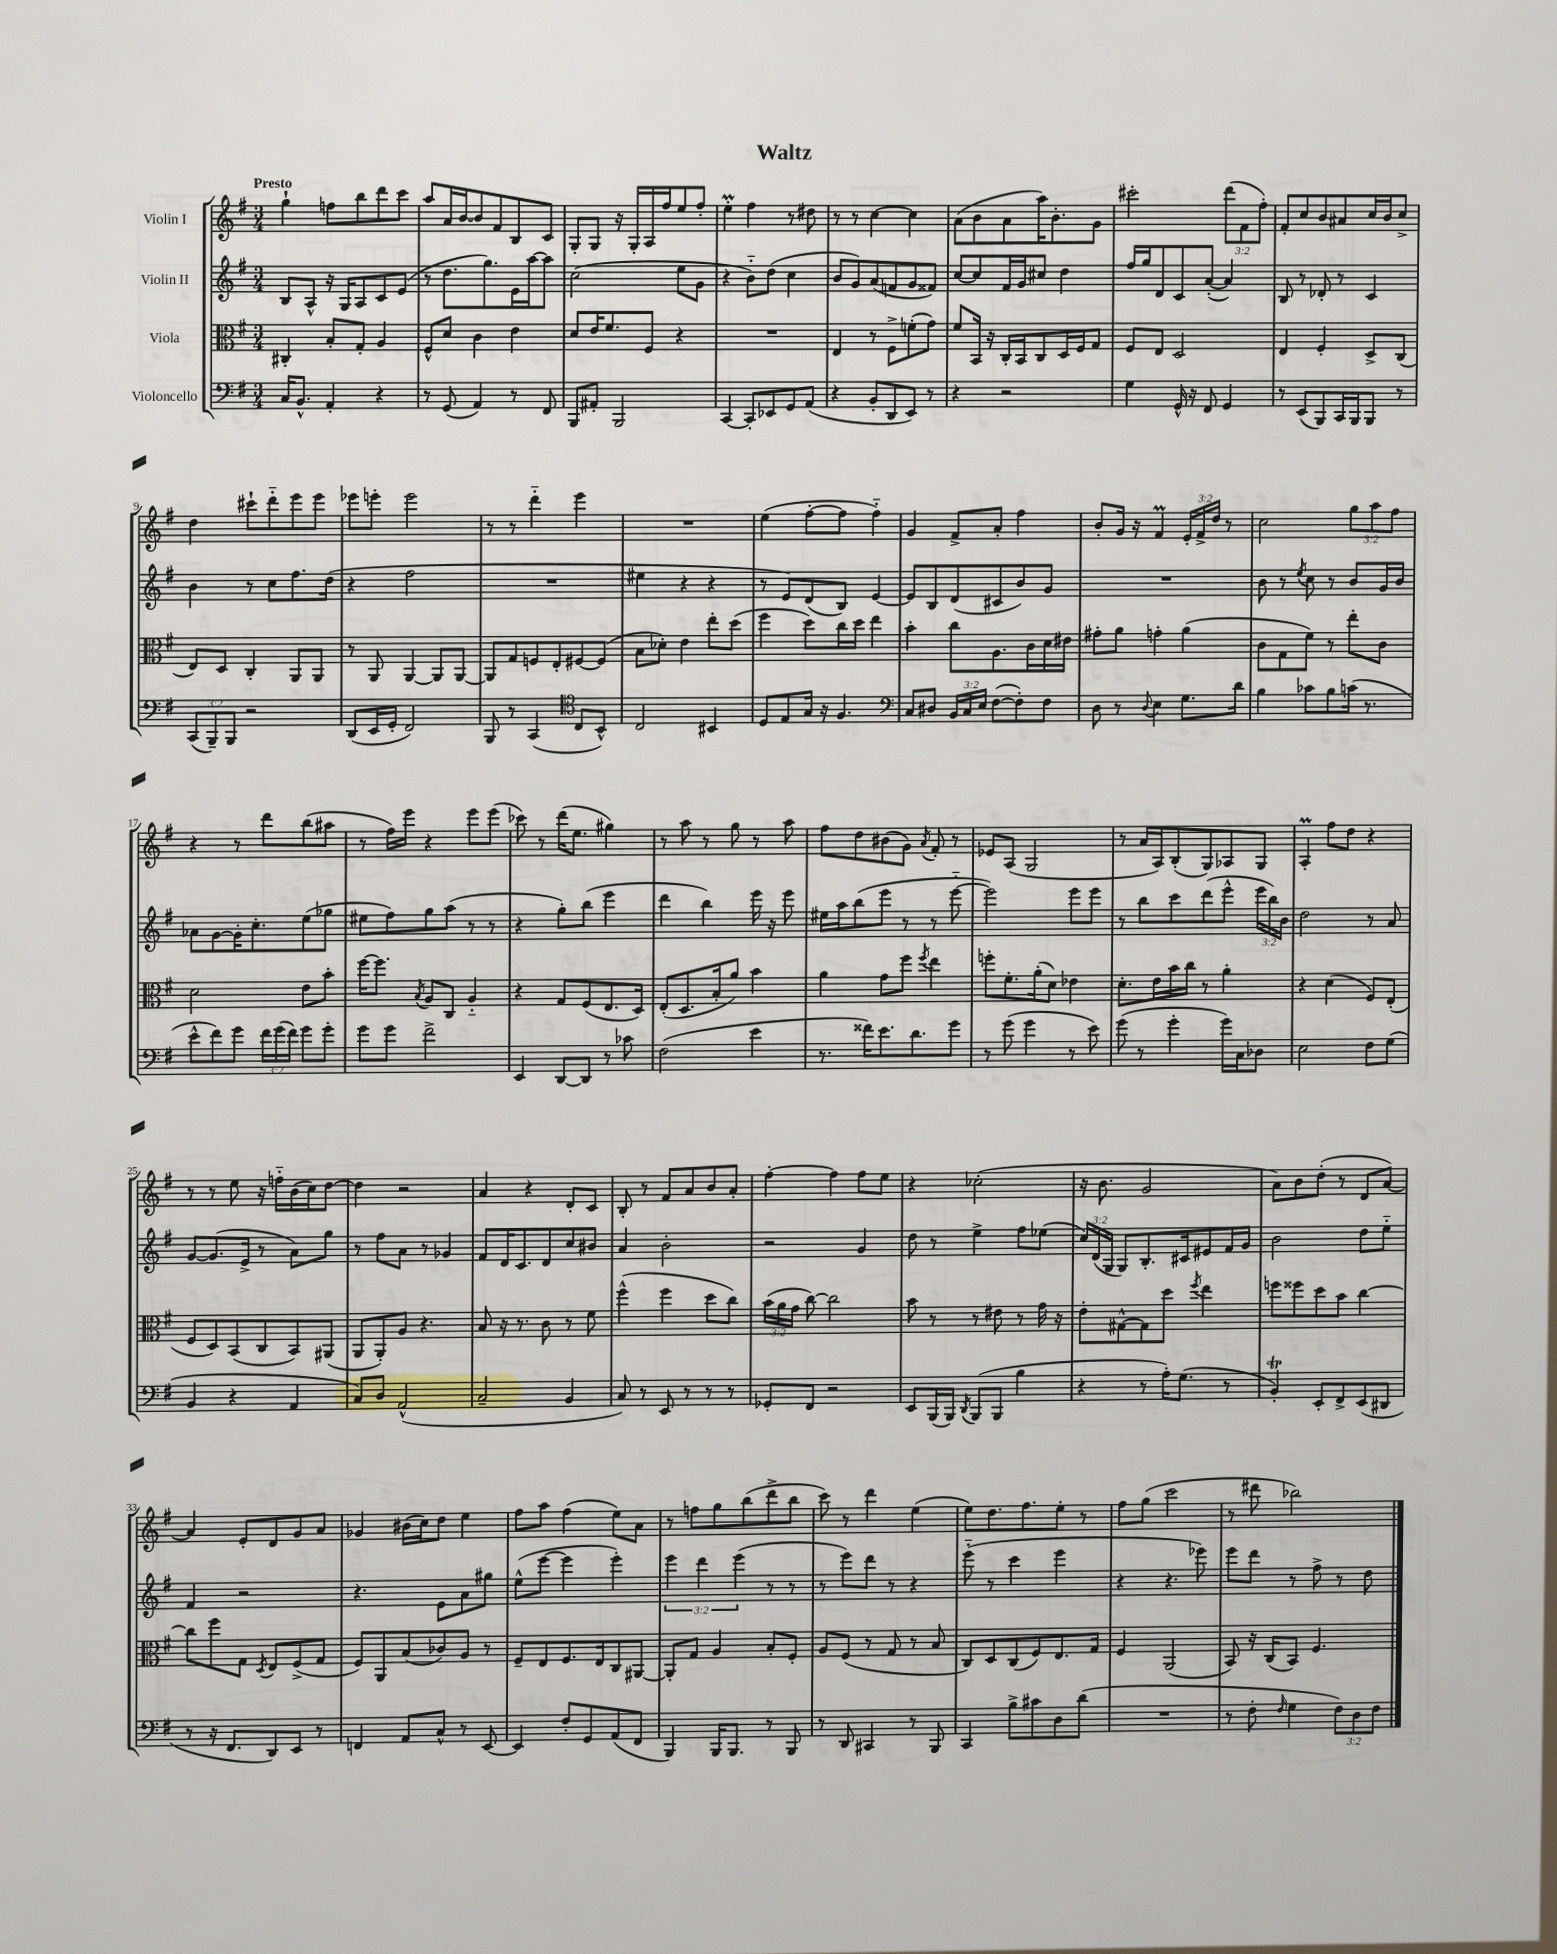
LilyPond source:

\header { title = "Waltz" }
<<
\new StaffGroup <<
\new Staff = "s0" \with { instrumentName = "Violin I" } {
    \clef treble \key g \major \numericTimeSignature \time 3/4 \override Staff.TupletNumber.text = #tuplet-number::calc-fraction-text \tempo "Presto"
    \autoBeamOff g''4-! f''8[ b''8 d'''8 c'''8] |
    a''8[ a'16 b'16~ b'8 fis'8 b8 c'8] |
    g8[-. g8] r16 g16[-. a16 fis''16 e''8 fis''8]-. |
    e''4-.\prall fis''4 r8 dis''8 |
    r8 r8 c''4~ c''4 |
    a'8[( b'8 a'8 a''16) b'8.-. g'8] |
    cis'''2-. \tuplet 3/2 { d'''8[( fis'8 fis''8]-.) } |
    fis'8[-. c''8 b'8 ais'8 c''16 b'16 c''8]-> |
    d''4 cis'''8[-! d'''8-_ e'''8 e'''8] |
    ees'''8[ e'''8]-. e'''2 |
    r8 r8 d'''4-_ e'''4 |
    R2. |
    e''4( fis''8[~-. fis''8] fis''4-_) |
    g'4 fis'8[-> a'8]-. fis''4 |
    b'8[-. g'16] r16 fis'4\prall \tuplet 3/2 { e'16[-. fis'16-> d''16] } r8 |
    c''2 \tuplet 3/2 { g''8[ a''8 fis''8] } |
    r4 r8 d'''8[ b''8( ais''8] |
    r8 fis''16[) e'''16] r4 e'''8[ e'''8]( |
    ces'''8) r8 d'''16[( e''8.] gis''4) |
    r8 a''8 r8 g''8 r8 a''8 |
    fis''8[ d''8 bis'8( g'8]) \acciaccatura { a'8 } fis'8-. r8 |
    ees'8[ a8]( g2 |
    r8 a'16[ a16) b8-.( g8) aes8 g8] |
    a4-.\prall fis''8[ d''8] r4 |
    r8 r8 e''8 r16 f''16[-_ b'16( c''16) d''8]~ |
    d''4 r2 |
    a'4 r4 d'8[-. c'8] |
    b8-. r8 fis'8[ a'8 b'8 a'8]-. |
    fis''4~-. fis''4 fis''8[ e''8] |
    r4 ces''2-.( |
    r16 b'8. g'2 |
    a'8[) b'8 d''8]-.( r8 d'8[ a'8]~) |
    a'4 e'8[-. d'8 g'8 a'8] |
    ges'4 bis'16[( c''16) d''8] e''4 |
    fis''8[ a''8] fis''4( e''8[) a'8] |
    r8 f''8[ g''8 b''8( d'''8-> b''8] |
    c'''8) r8 d'''4 e''4( |
    e''8[) d''8. fis''8. e''8]-. r8 |
    fis''8[ g''8]( c'''2 |
    r8 dis'''8 bes''2) \bar "|." |
}
\new Staff = "s1" \with { instrumentName = "Violin II" } {
    \clef treble \key g \major \numericTimeSignature \time 3/4 \override Staff.TupletNumber.text = #tuplet-number::calc-fraction-text
    \autoBeamOff b8[ a8]-^ r16 g16[ a8 c'8 e'8]( |
    r8 d''8.[ g''8.) e'16 a''16~ a''8] |
    c''2( e''8[ g'8] |
    r4 b'8[-_) d''8]( c''4 |
    b'8[ g'8) a'8( f'8 g'8 fisis'8]) |
    c''8[~ c''8 fis'16 g'16 cis''8] d''4 |
    fis''16[ g''16 d'8 c'8 a'8]~-.( a'4) |
    b8 r8 des'8-. r8 c'4 |
    b'4 r8 c''8[ fis''8. d''16]( |
    r4 fis''2 |
    R2. |
    eis''4 r4 r4 |
    r8 e'8[) d'8( b8]) e'4~ |
    e'8[ b8 d'8( cis'8 b'8) g'8] |
    R2. |
    b'8 r8 \acciaccatura { e''8 } c''8 r8 b'8[ g'16 b'16] |
    aes'8[ g'8~ g'16-. c''8.-. e''8( ges''8] |
    eis''8[ fis''8) g''8 a''8]( r8 r8 |
    r4 g''8[-.) b''8]( e'''4 |
    d'''4 b''4) e'''16 r16 e'''8 |
    eis''16[ a''16 b''8( e'''8] r8 r8 e'''8~-_ |
    e'''2) e'''8[ e'''8] |
    r8 b''8[ c'''8 d'''8( e'''8]-^ \tuplet 3/2 { e'''16[ b''16) b'16] } |
    d''2 r8 a'8 |
    g'8[~ g'8.( e'16]-> r8 a'8[) g''8] |
    r8 fis''8[ a'8] r8 ges'4 |
    fis'8[ d'16 c'8. d'8 c''8 bis'8] |
    a'4 b'2-. |
    r2 g'4 |
    d''8 r8 e''4-> fis''8[ ees''8]( |
    \tuplet 3/2 { c''16[) d'16( g16] } g8[) b8.-. cis'16 eis'8 fis'16 g'16] |
    b'2 d''8[ e''8]-_ |
    fis'4 r2 |
    r4. e'8[ a'8 gis''8] |
    e''8[-^( e'''8]~ e'''4 e'''4-.) |
    \tuplet 3/2 { e'''4 d'''4 e'''4( } r8 r8 |
    r8 e'''8[) d'''8] r8 r4 |
    e'''8-_( r8 c'''4 e'''4 |
    r4 r4. ees'''8) |
    e'''8[ d'''8] r8 fis''8-> r8 d''8 \bar "|." |
}
\new Staff = "s2" \with { instrumentName = "Viola" } {
    \clef alto \key g \major \numericTimeSignature \time 3/4 \override Staff.TupletNumber.text = #tuplet-number::calc-fraction-text
    \autoBeamOff cis4-. b8[-. g8]-. a4 |
    fis8[-^ d'8] c'4 e'4 |
    d'8[ e'16 fis'8. fis8] r4 |
    R2. |
    e4 r8 fis8[-> f'8-.( g'8]) |
    fis'8[ b,16] r16 c16[-. b,16 c8 d16 fis16 g8] |
    fis8[ e8] d2 |
    e4 fis4-. d8[-> c8]( |
    e8[) d8] c4-. a,8[ a,8] |
    r8 a,8 a,4~ a,8[ a,8]~ |
    a,8[ g8 f8 e8-. fis8~ fis8]( |
    b8[ des'8]-.) e'4 e''8[-. d''8]( |
    fis''4 d''8[) c''16 d''16] e''4 |
    b'4-. c''8[ a8. c'16 d'16 eis'16] |
    gis'8[-. a'8] g'4-. a'4( |
    c'8[ g8 fis'8]) r8 e''8[-. c'8] |
    d'2 e'8[ b'8]-. |
    fis''16[~ fis''8.] \acciaccatura { b8 } a8[ c8] a4-_ |
    r4 g8[ fis8( e8. d16]) |
    e8[-.( d8. b16-. a'8]) b'4 |
    a'4 g'8[ fis''8] \acciaccatura { fis''8 } e''4 |
    f''8[-. fis'8.-. a'16-.( d'8]) ees'4 |
    d'8.[-. e'16 b'16 c''16] r8 a'4-. |
    r4 d'4( fis8[) e8]-.( |
    fis8[ d8) b,8( c8 b,8) ais,8]( |
    a,8[ a,8-.) a8] r4. |
    b8 r16 r8. c'8 r8 fis'8 |
    fis''4-^( fis''4 d''8[ c''8]) |
    \tuplet 3/2 { b'16[( a'16 g'16] } c''8~) c''2 |
    b'8 r8 r8 eis'8 r8 g'16 r16 |
    e'8[-. gis8~-^ gis8 d''8] \acciaccatura { fis''8 } e''4 |
    f''8[ fisis''8 d''8 b'8] c''4~ |
    c''8[ fis''8 g8] \acciaccatura { d8 } e8[ fis8->( g8] |
    fis8[) a,8 b8( ces'8) a8] r8 |
    fis8[-- e8 fis8. e16 c8 ais,8]~ |
    ais,8[-. g8] a4 b8[-. fis8]-. |
    a8[ fis8]( r8 g8 r8 b8 |
    c8[) d8 c8( fis8) e8. g16] |
    fis4 a,2( |
    b,8) r16 c16[( b,8]) fis4. \bar "|." |
}
\new Staff = "s3" \with { instrumentName = "Violoncello" } {
    \clef bass \key g \major \numericTimeSignature \time 3/4 \override Staff.TupletNumber.text = #tuplet-number::calc-fraction-text
    \autoBeamOff c16[ b,8.]-^ a,4-. r4 |
    r8 g,8( a,4) r8 fis,8 |
    b,,8[ ais,8]-. b,,2 |
    c,4~ c,8[-. ees,8 g,8 a,8]( |
    r4 b,8[-. d,8 e,8]) r8 |
    r4 r2 |
    g4 g,16-^ r16 fis,8 g,4 |
    r8 e,8[( b,,8) c,16 b,,16 b,,8] r8 |
    \tuplet 3/2 { c,8[( b,,8--) b,,8] } r2 |
    d,8[( e,16 g,16]-. fis,2) |
    b,,8 r8 c,4( \clef tenor c8[ b,8]-^) |
    c2 bis,4 |
    d8[ e8 g16] r16 fis4. |
    \clef bass c8[ dis8] \tuplet 3/2 { b,16[ c16 e16] } fis8[~( fis8-.) fis8] |
    d8 r8 \appoggiatura { d8 } e4 g8.[ d'16] |
    b4 ces'8[ b8 c'16]( r8. |
    e'8[-^ fis'8) g'8] \tuplet 3/2 { fis'16[ g'16( fis'16]) } g'8[ g'8]-. |
    g'8[ g'8] fis'2-> |
    e,4 d,8[~ d,8] r8 ces'8 |
    fis2( e'4 |
    r8. fisis'16[) e'8. d'8. g'8] |
    r8 g'8( g'4 r8 e'8) |
    g'8( r8 g'4-. g'16[) c16 des8] |
    e2 fis8[ g8]( |
    b,4 r4 a,4 |
    c8[) d8] a,2-^( |
    c2-- b,4 |
    c8) r8 e,8 r8 r8 r8 |
    ges,8[-. fis,8] r2 |
    e,8[ b,,16( b,,16]) \acciaccatura { d,8 } b,,8[( b,,8] b4 |
    r4 r8 a16[-.) g8.]( r8 |
    b,4-.\trill) e,8[-. fis,8-> e,8( dis,8] |
    r8 r16 fis,8.[ d,8) e,8] r8 |
    f,4 a,8[ c8]-^ r8 e,8~ |
    e,4 fis8[-. g,8 a,8( fis,8] |
    b,,4) b,,16[ b,,8.] r8 b,,8 |
    r8 d,8 cis,4 r8 b,,8 |
    c,4 b8[-> cis'8 d8 d'8]( |
    R2. |
    r8 fis8-. \grace { fis16 } g4 \tuplet 3/2 { fis8[) d8 fis8] } \bar "|." |
}
>>
>>
